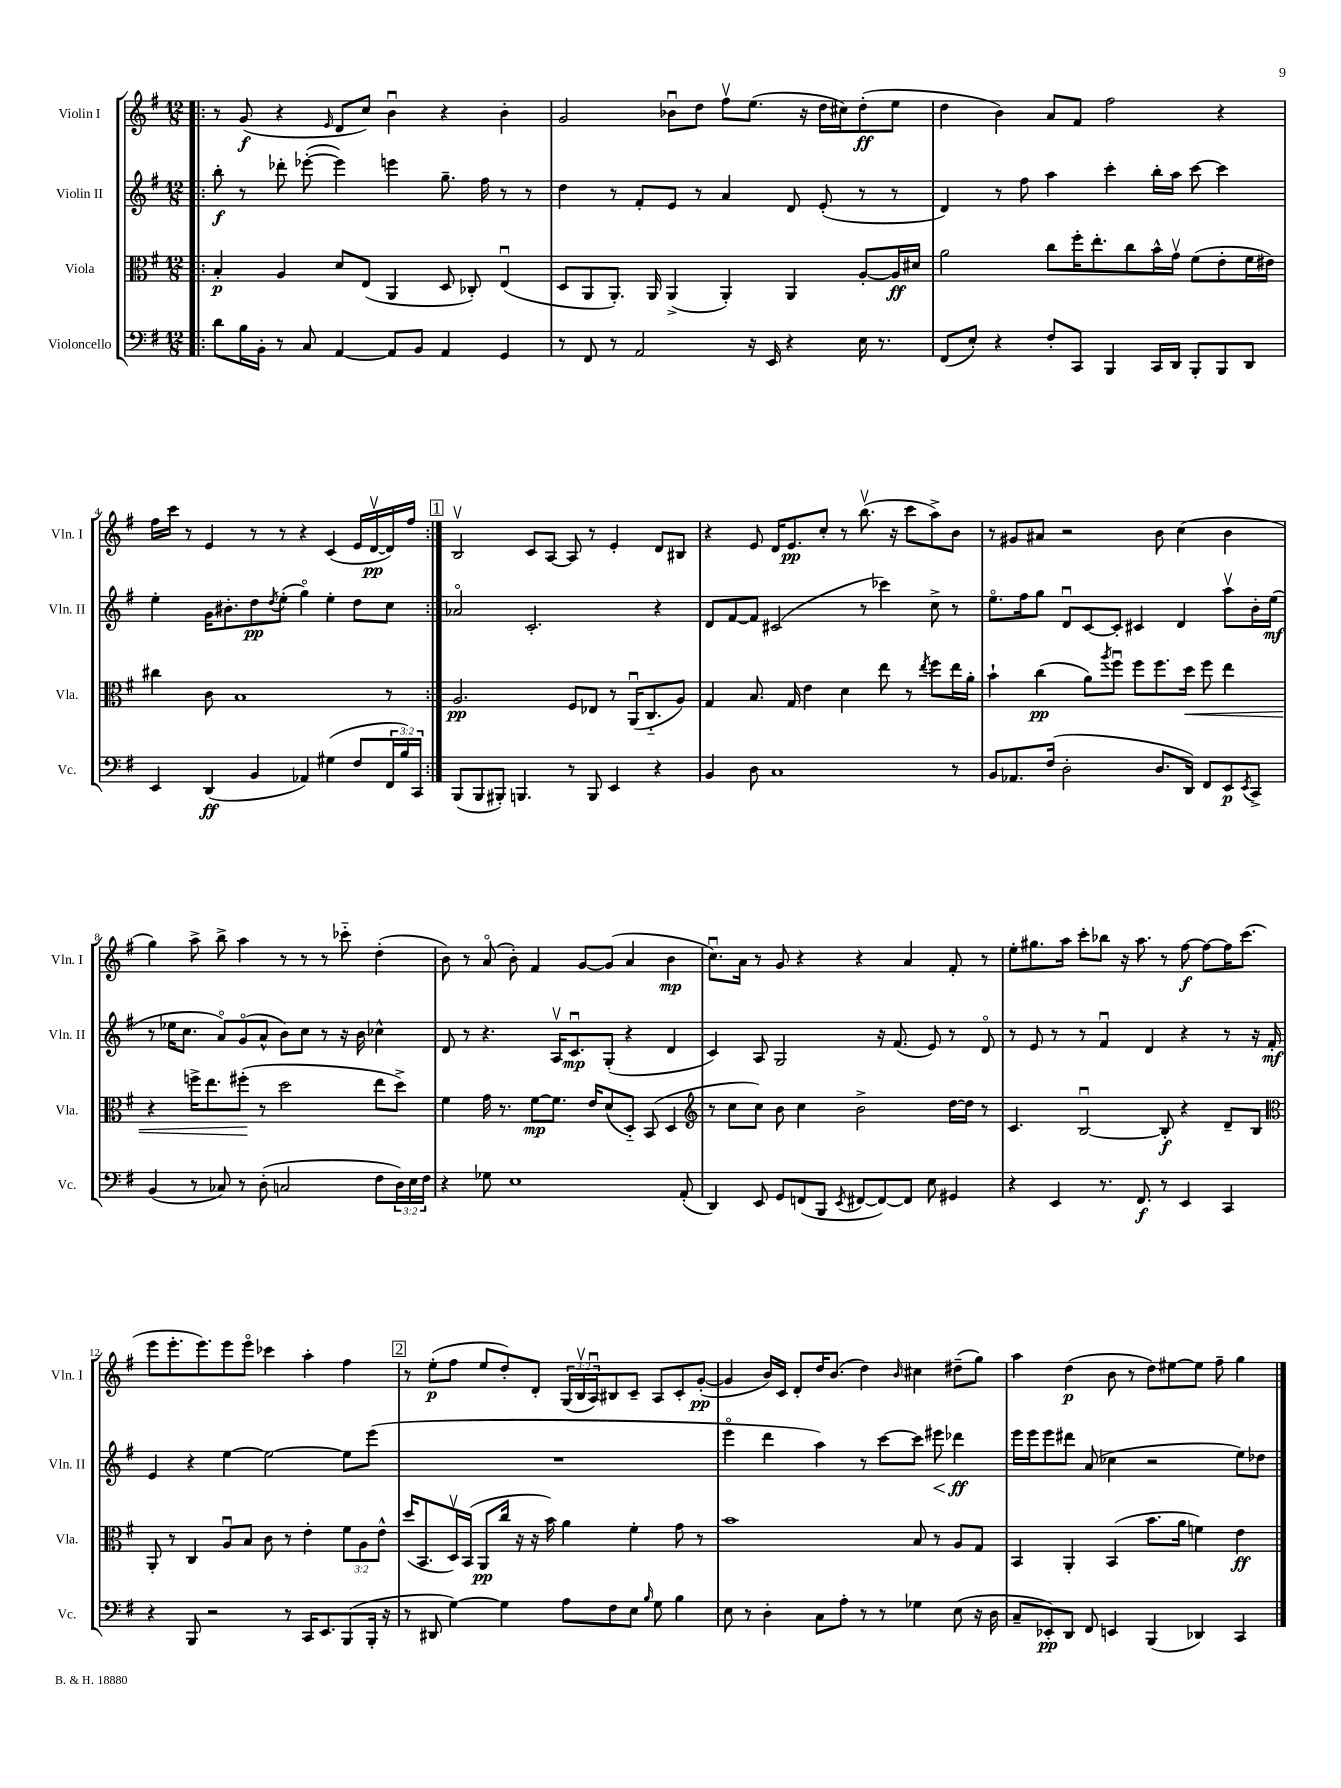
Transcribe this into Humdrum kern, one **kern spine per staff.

**kern	**kern	**kern	**kern
*staff4	*staff3	*staff2	*staff1
*clefF4	*clefC3	*clefG2	*clefG2
*k[f#]	*k[f#]	*k[f#]	*k[f#]
*M12/8	*M12/8	*M12/8	*M12/8
=!|:	=!|:	=!|:	=!|:
8d\L	4B'/	8bb'\	8r
16B\L	.	8r	(8g/
16BB'\JJ	.	.	.
8r	4A/	8ddd-'\	4r
8C/	.	([8eee-'\	.
.	.	.	16qqe/
[4AA/	8d/L	4eee-\])	8d/L
.	(8E/J	.	8cc/J)
8AA/]L	4AA/	4eee\	4bu\
8BB/J	.	.	.
4AA/	8D/	8.gg~\	4r
.	8C-'/)	.	.
.	.	16ff#\	.
4GG/	(4Eu/	8r	4b'\
.	.	8r	.
=	=	=	=
8r	8D/L	4dd\	2g/
8FF#/	8AA/	.	.
8r	8.AA'/J)	8r	.
2AA/	.	8f#'/L	.
.	16AA/	.	.
.	(4AA^/	8e/J	8b-u\L
.	.	8r	8dd\J
.	4AA'/)	4a/	8ff#v\L
16r	.	.	(8.ee\J
16EE/	.	.	.
4r	4AA/	8d/	.
.	.	.	16r
.	.	(8e'/	16dd\LL
.	.	.	16cc#\J)
16E\	[8A'/L	8r	(8dd'\
8.r	.	.	.
.	16A/]L	8r	8ee\J
.	16d#/JJ	.	.
=	=	=	=
(8FF#/L	2a\	4d/)	4dd\
8E'/J)	.	.	.
4r	.	8r	4b\)
.	.	8ff#\	.
8F#'/L	8cc\L	4aa\	8a/L
8CC/J	16ff#'\K	.	8f#/J
.	8.ee'\	.	.
4BBB/	.	4ccc'\	2ff#\
.	8cc\	.	.
16CC/LL	16b^^\L	16bb'\LL	.
16DD/JJ	16gv\JJ	16aa\JJ	.
8BBB'/L	(8f#\L	[8ccc\	.
8BBB/	8e'\	4ccc\]	4r
8DD/J	16f#\L	.	.
.	16e#\JJ)	.	.
=	=	=	=
4EE/	4cc#\	4ee'\	16ff#\LL
.	.	.	16ccc\JJ
.	.	.	8r
(4DD/	8c\	16g\LK	4e/
.	.	8.b#'\	.
.	1B	.	.
4BB/	.	8dd\	8r
.	.	8qdd/	.
.	.	(8ee'\J	8r
4AA-/)	.	4ggo\)	4r
(4G#\	.	4ee'\	(4c/
8F#/L	.	8dd\L	16e/LL
.	.	.	[16dv/
24FF#/L	8r	8cc\J	16d/])
24B/)	.	.	.
.	.	.	16ff#/JJ
24CC/JJ	.	.	.
=:|!	=:|!	=:|!	=:|!
(8BBB/L	2.A/	2a-o/	2Bv/
8BBB/	.	.	.
8BBB#'/J)	.	.	.
4.BBB/	.	.	.
.	.	2.c'/	8c/L
.	.	.	[8A/J
8r	8F#/L	.	8A/]
8BBB/	8E-/J	.	8r
4EE/	8r	.	4e'/
.	(16AAu/LK	.	.
.	8.C'~/	.	.
4r	.	4r	8d/L
.	8A/J)	.	8B#/J
=	=	=	=
4BB/	4G/	8d/L	4r
.	.	[8f#/	.
8D\	8.B/	8f#/]J	8e/
1C	.	(2c#/	16d/LK
.	16G/	.	8.e/
.	4e\	.	.
.	.	.	8cc'/J
.	4d\	.	8r
.	.	8r	(8.bbv\
.	8ee\	4ccc-\)	.
.	.	.	16r
.	8r	.	8ccc\L
.	8qee/	.	.
.	8ff#\L	8cc^\	8aa^\)
8r	16ee\L	8r	8b\J
.	16a'\JJ	.	.
=	=	=	=
8BB/L	4b`\	8.eeo\L	8r
8.AA-/	.	.	8g#/L
.	.	16ff#\k	.
.	(4cc\	8gg\J	8a#/J
(16F#/Jk	.	.	.
2D'\	.	8du/L	2r
.	8a\L)	[8c/	.
.	8qaa/	.	.
.	8ff#u\J	8c'/]J	.
.	8ff#\L	4c#/	.
8.D/L	8.ff#\	.	8b\
.	.	4d/	(4cc\
16DD/Jk)	16dd\Jk	.	.
8FF#/L	8ff#\	.	.
8EE/	4ee\	8aav\L	4b\
8qEE/	.	.	.
8CC^/J	.	16b'\L	.
.	.	(16ee\JJ	.
=	=	=	=
(4BB/	4r	8r	4gg\)
.	.	16ee-\LK	.
.	.	8.cc\J	.
8r	16ff^\LK	.	8aa^\
.	8.ee\	.	.
8C-/)	.	8ao/L)	8bb^\
8r	(8ff#'\J	(8go/	4aa\
(8D'\	8r	8a^^/J	.
2C/	2dd\	8b\L)	8r
.	.	8cc\J	8r
.	.	8r	8r
.	.	16r	8ccc-'~\
.	.	16b\	.
8F#\L	8ee\L	4cc-^^\	(4dd'\
24D\L)	8dd^\J)	.	.
24E\	.	.	.
24F#\JJ	.	.	.
=	=	=	=
4r	4f#\	8d/	8b\)
.	.	8r	8r
8G-\	16g\	4.r	(8ao/
.	8.r	.	.
1E	.	.	8b'\)
.	[8f#\L	.	4f#/
.	8.f#\]J	16Av/LK	.
.	.	8.cu/	.
.	.	.	[8g/L
.	16e/LK	.	.
.	(8d/	(8G'/J	(8g/]J
.	8D'~/J)	4r	4a/
.	(8BB/	.	.
.	4D/	4d/	4b\
(8AA'/	.	.	.
=	=	=	=
*	*clefG2	*	*
4DD/)	8r	4c/)	8.ccu\L)
.	8cc\L	.	.
.	.	.	16a\Jk
8EE/	8cc\J)	8A/	8r
8GG/L	8b\	2G/	8g/
(8FF/	4cc\	.	4r
8BBB/J	.	.	.
8qEE/	.	.	.
[8FF#/L	2b^\	.	4r
8FF#/_)	.	16r	.
.	.	(8.f#/	.
8FF#/]J	.	.	4a/
8E\	.	8e/)	.
4GG#/	[16dd\LL	8r	8f#'/
.	16dd\]JJ	.	.
.	8r	8do/	8r
=	=	=	=
4r	4.c/	8r	8ee'\L
.	.	8e/	8.gg#\
4EE/	.	8r	.
.	.	.	16aa\Jk
.	[2Bu/	8r	8ccc'\L
8.r	.	4f#u/	8bb-\J
.	.	.	16r
8.FF#/	.	.	8.aa\
.	.	4d/	.
8r	8B'/]	.	8r
4EE/	4r	4r	[8ff#\
.	.	.	8ff#\_L
4CC/	8d~/L	8r	16ff#\]K
.	.	.	(8.ccc\J
.	8B/J	16r	.
.	.	16f#'/	.
=	=	=	=
*	*clefC3	*	*
4r	8AA'/	4e/	8eee\L
.	8r	.	8.eee'\
8BBB/	4C/	4r	.
.	.	.	8.eee\)
2r	.	.	.
.	8Au/L	[4ee\	8eee\
.	8B/J	.	8eeeo\J
.	8c\	2ee\_	4ccc-\
8r	8r	.	.
16CC/LK	4e'\	.	4aa'\
8.EE/	.	.	.
(8BBB/	12f#\L	8ee\]L	4ff#\
.	12A\	.	.
16BBB'/Jk	.	(8eee\J	.
.	12e^^\J	.	.
16r	.	.	.
=	=	=	=
8r	(16dd/LK	1.r	8r
.	8.BB/	.	.
8DD#/	.	.	(8ee'\L
[4G\)	16Dv/L)	.	8ff#\J
.	(16BB/JJ	.	.
.	8AA/L	.	8ee/L
4G\]	16cc/Jk	.	8dd'/)
.	16r	.	.
.	16r	.	8d'/J
.	16b\)	.	.
8A\L	4a\	.	(24G/LL
.	.	.	24Bv/
.	.	.	24Au/J)
8F#\	.	.	8B#/
8E\J	4f#'\	.	8c~/J
16qqB/	.	.	.
8G\	.	.	8A/L
4B\	8g\	.	8c'/
.	8r	.	([8g'/J
=	=	=	=
8E\	1b	4eeeo\	4g/]
8r	.	.	.
4D'\	.	4ddd\	16b/LL)
.	.	.	16c/JJ
.	.	.	8d'/L
8C\L	.	4aa\)	16dd/K
.	.	.	(8.b/J
8A'\J	.	.	.
8r	.	8r	4dd\)
8r	.	[8ccc\L	.
.	.	.	16qqb/
4G-\	8B/	8ccc\]J	4cc#\
.	8r	8eee#\	.
(8E\	8A/L	4ddd-\	(8dd#~\L
16r	8G/J	.	8gg\J)
16D\	.	.	.
=	=	=	=
8C~/L	4BB/	16eee\LL	4aa\
.	.	16eee\J	.
8EE-'/)	.	8eee\	.
8DD/J	4AA'/	8ddd#\J	(4dd\
8FF#/	.	(8a/	.
4EE/	(4BB/	4cc-\	8b\
.	.	.	8r
(4BBB/	8.b\L	2r	8dd\L)
.	.	.	[8ee#\
.	16a\Jk	.	.
4DD-/)	4f\)	.	8ee#\]J
.	.	.	8ff#~\
4CC/	4e\	8ee\L)	4gg\
.	.	8dd-\J	.
==	==	==	==
*-	*-	*-	*-
